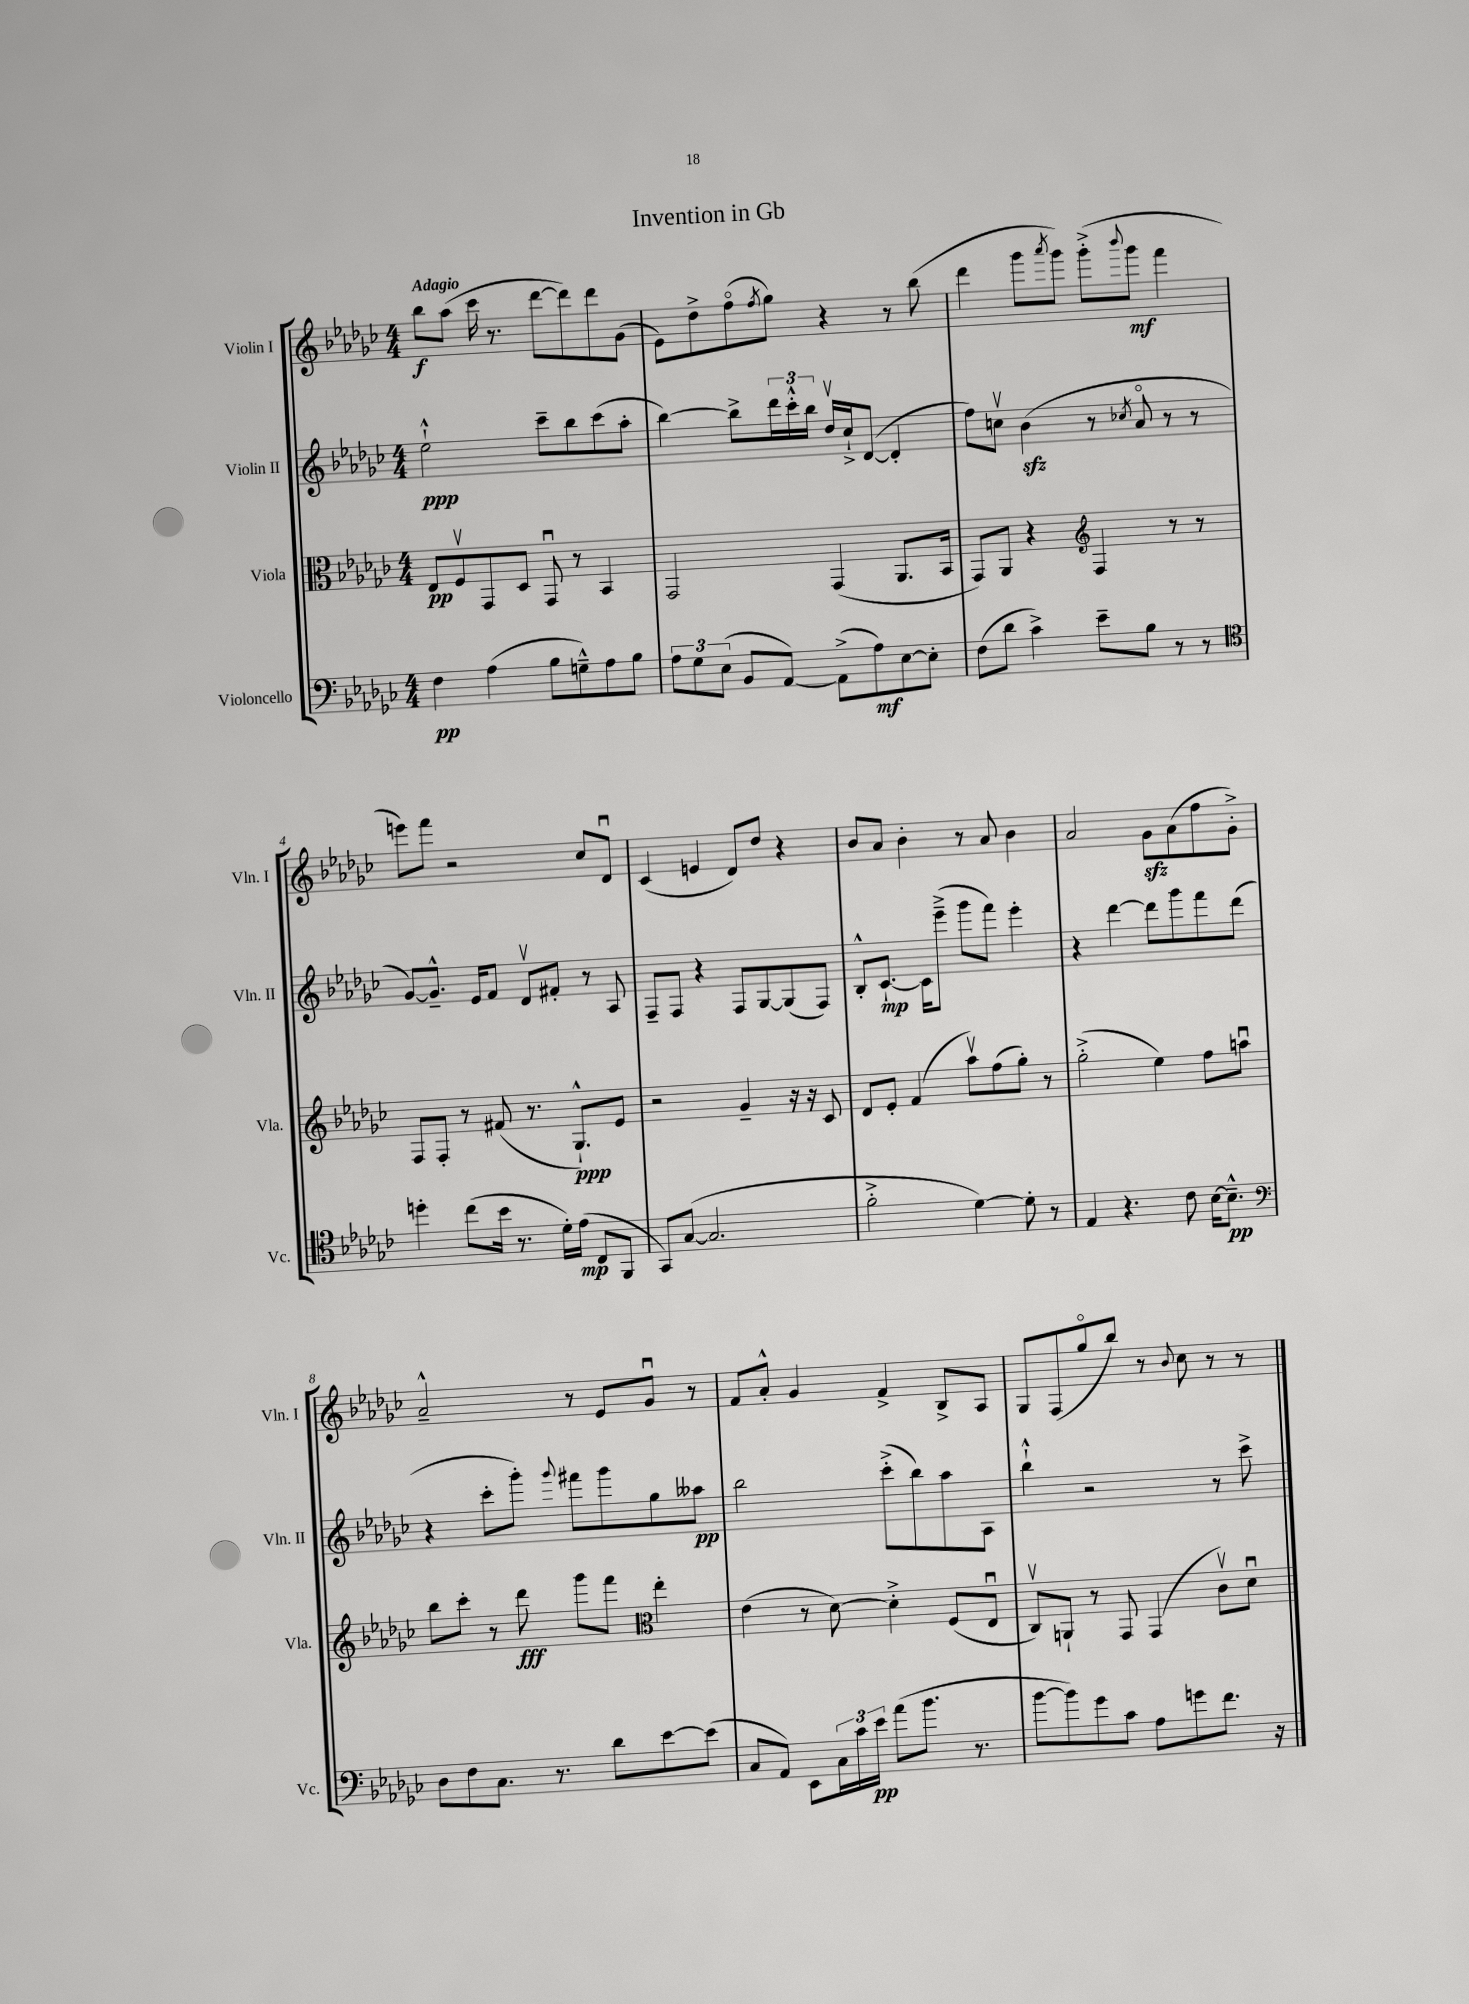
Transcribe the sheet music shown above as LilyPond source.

\header { title = "Invention in Gb" }
<<
\new StaffGroup <<
\new Staff = "s0" \with { instrumentName = "Violin I" shortInstrumentName = "Vln. I" } {
    \clef treble \key ges \major \numericTimeSignature \time 4/4 \tempo "Adagio"
    bes''8\f aes''8( ces'''16 r8. des'''8~ des'''8) des'''8 ges'8( |
    ees'8) des''8-> f''8\flageolet( \acciaccatura { f''8 } ges''8) r4 r8 bes''8( |
    des'''4 ges'''8 \acciaccatura { aes'''8 } ges'''8) ges'''8-.->( \appoggiatura { bes'''8 } ges'''8\mf f'''4 |
    e'''8) f'''8 r2 ces''8 des'8\downbow |
    ces'4( e'4 des'8) des''8 r4 |
    bes'8 aes'8 bes'4-. r8 aes'8 bes'4 |
    aes'2 ges'8\sfz aes'8( f''8 ges'8-.->) |
    aes'2---^ r8 ees'8 ges'8\downbow r8 |
    f'8 aes'8-.-^ ges'4 f'4-> bes8-> aes8 |
    ges8 f8( ges''8\flageolet bes''8) r8 \appoggiatura { bes'8 } ces''8 r8 r8 \bar "|." |
}
\new Staff = "s1" \with { instrumentName = "Violin II" shortInstrumentName = "Vln. II" } {
    \clef treble \key ges \major \numericTimeSignature \time 4/4
    ees''2-!-^\ppp ces'''8-- bes''8 ces'''8( aes''8-. |
    bes''4~) bes''8-> \tuplet 3/2 { des'''16 ces'''16-.-^ bes''16 } des''16\upbow ces''16-!-> des'8~( des'4-. |
    f''8) c''8\upbow bes'4\sfz( r8 \acciaccatura { ces''8 } aes'8\flageolet r8 r8 |
    ges'8~) ges'8.---^ ees'16 f'8 des'8\upbow fis'8-. r8 aes8 |
    f8-- f8 r4 f8 ges8~ ges8( f8) |
    bes8-.-^ ces'8.~-!\mp ces'16 ees'''8--->( ges'''8 f'''8) ees'''4-. |
    r4 des'''4~ des'''8 ges'''8 f'''8 des'''8( |
    r4 ces'''8-. ges'''8-.) \appoggiatura { ges'''8 } fis'''8 ges'''8 ges''8 aeses''8\pp |
    bes''2 ces'''8-.->( bes''8) aes''8 aes8 |
    bes''4-!-^ r2 r8 ces'''8-> \bar "|." |
}
\new Staff = "s2" \with { instrumentName = "Viola" shortInstrumentName = "Vla." } {
    \clef alto \key ges \major \numericTimeSignature \time 4/4
    ees8\pp f8\upbow ges,8 des8 ges,8\downbow r8 bes,4 |
    ges,2 ges,4( aes,8. bes,16 |
    ges,8) aes,8 r4 \clef treble f4 r8 r8 |
    f8 f8-. r8 fis'8( r8. ges8.-!-^\ppp) ees'8 |
    r2 ges'4-- r16 r16 ces'8 |
    des'8 ees'8-. f'4( aes''8\upbow) f''8( ges''8-.) r8 |
    ges''2-.->( ees''4) f''8 a''8\downbow |
    bes''8 ces'''8-. r8 des'''8\fff ges'''8 f'''8 \clef alto ees''4-. |
    ees'4( r8 des'8~) des'4-.-> f8( ees8\downbow |
    ces8\upbow) a,8-! r8 ges,8 ges,4( ces'8\upbow) des'8\downbow \bar "|." |
}
\new Staff = "s3" \with { instrumentName = "Violoncello" shortInstrumentName = "Vc." } {
    \clef bass \key ges \major \numericTimeSignature \time 4/4
    f4\pp aes4( bes8 g8---^) aes8 bes8 |
    \tuplet 3/2 { aes8 ges8 ees8( } bes,8 aes,8~) aes,8->( aes8\mf) ees8~ ees8-. |
    f8( des'8 ces'4->) ees'8-- bes8 r8 r8 |
    \clef tenor d''4-. ces''8( bes'16 r8. des'16-.) ees'16\mp( ces8 f,8 |
    ges,8) ges8~( ges2. |
    f'2-.-> des'4~) des'8-. r8 |
    ees4 r4. ces'8 bes16~ bes8.---^\pp |
    \clef bass des8 f8 ces8. r8. des'8 ees'8~ ees'8( |
    ces8 aes,8) ees,8 \tuplet 3/2 { ces16 ces'16 ees'16\pp } aes'8( bes'8. r8. |
    bes'8~ bes'8) ges'8 ces'8 aes8 g'8 f'8. r16 \bar "|." |
}
>>
>>
